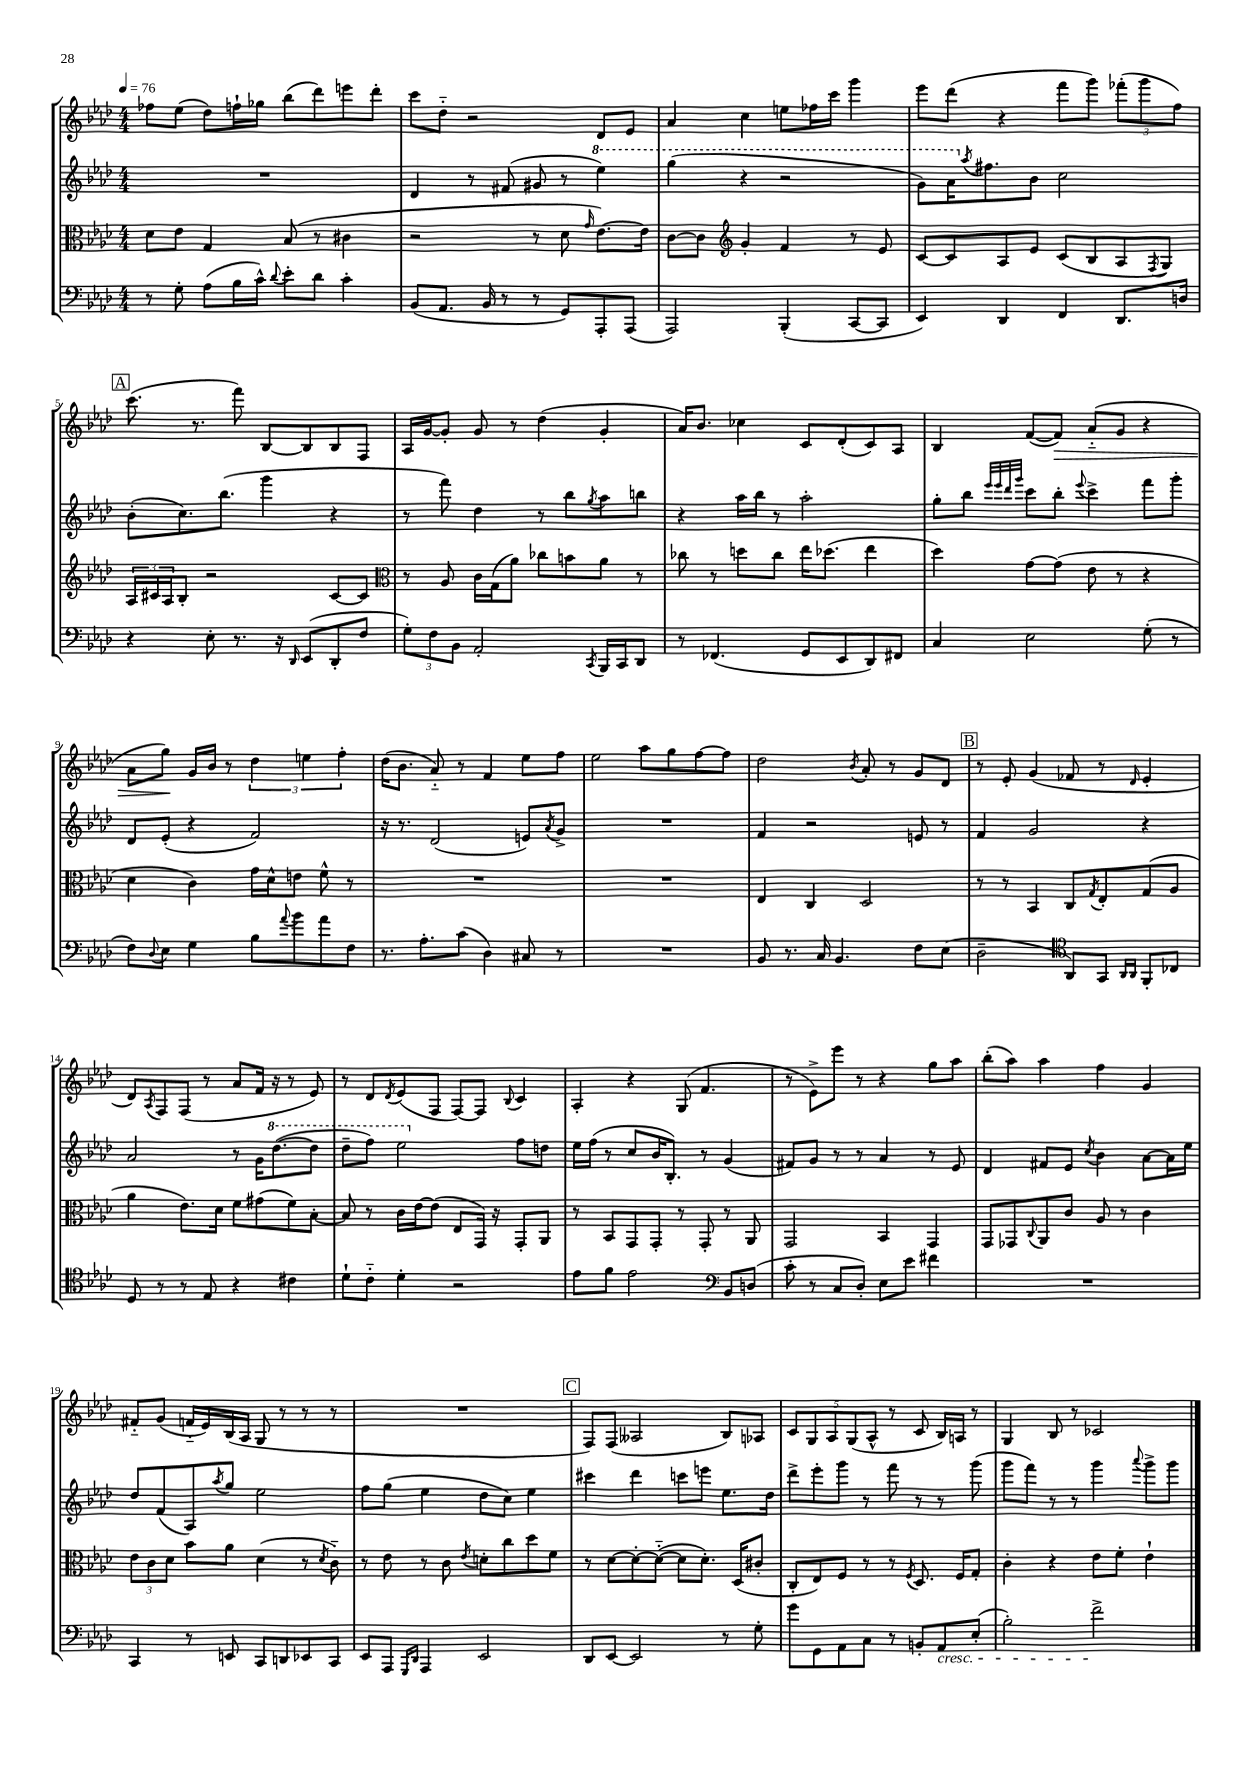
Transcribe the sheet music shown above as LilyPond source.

<<
\new StaffGroup <<
\new Staff = "s0" {
    \clef treble \key aes \major \numericTimeSignature \time 4/4 \tempo 4 = 76
    fes''8 ees''8( des''8) f''16-! ges''16 bes''8( des'''8) e'''8 des'''8-. |
    c'''8 des''8-_ r2 des'8 ees'8 |
    aes'4 c''4 e''8 fes''16 c'''16 g'''4 |
    ees'''8 des'''8( r4 f'''8 g'''8) \tuplet 3/2 { fes'''8-.( g'''8 f''8) } |
    \mark \markup { \box "A" } c'''8.( r8. f'''8) bes8~ bes8 bes8 f8 |
    aes16 g'16~ g'8-. g'8 r8 des''4( g'4-. |
    aes'16) bes'8. ces''4 c'8 des'8-.( c'8) aes8 |
    bes4 f'8~( f'8\>) aes'8-_( g'8 r4 |
    aes'8 g''8\!) g'16 bes'16 r8 \tuplet 3/2 { des''4 e''4 f''4-. } |
    des''16( bes'8. aes'8-_) r8 f'4 ees''8 f''8 |
    ees''2 aes''8 g''8 f''8~ f''8 |
    des''2 \acciaccatura { bes'8 } aes'8-. r8 g'8 des'8 |
    \mark \markup { \box "B" } r8 ees'8-. g'4( fes'8 r8 \grace { des'16 } ees'4-. |
    des'8) \acciaccatura { aes8 } f8 f8( r8 aes'8 f'16 r16 r8 ees'8) |
    r8 des'8 \acciaccatura { des'8 } ees'8( f8 f8~) f8 \appoggiatura { bes8 } c'4 |
    aes4-. r4 g8( f'4. |
    r8 ees'8->) ees'''8 r8 r4 g''8 aes''8 |
    bes''8-.( aes''8) aes''4 f''4 g'4 |
    fis'8-_ g'8( f'16-_ ees'16) bes16( aes16 g8 r8 r8 r8 |
    R1 |
    \mark \markup { \box "C" } f8) f8( aeses2 bes8) aes8 |
    \tuplet 5/4 { c'8 g8 aes8 g8( aes8-^ } r8 c'8 bes16) a16 r8 |
    g4 bes8 r8 ces'2 \bar "|." |
}
\new Staff = "s1" {
    \clef treble \key aes \major \numericTimeSignature \time 4/4
    R1 |
    des'4 r8 fis'8( gis'8 r8 \ottava #1 ees'''4) |
    g'''4( r4 r2 |
    g''8) aes''16 \ottava #0 \acciaccatura { aes''8 } fis''8. bes'8 c''2 |
    \mark \markup { \box "A" } bes'8-.( c''8.) bes''8.( g'''4 r4 |
    r8 f'''8) des''4 r8 bes''8 \acciaccatura { g''8 } aes''8 b''8 |
    r4 aes''16 bes''16 r8 aes''2-. |
    g''8-. bes''8 \grace { ees'''32 ees'''32 des'''32 g'''32 } c'''8 bes''8-. \appoggiatura { ees'''8 } c'''4-> f'''8 g'''8-. |
    des'8 ees'8-.( r4 f'2) |
    r16 r8. des'2( e'8) \acciaccatura { aes'8 } g'8-> |
    R1 |
    f'4 r2 e'8 r8 |
    \mark \markup { \box "B" } f'4 g'2 r4 |
    aes'2 r8 g'16 \ottava #1 des'''8.~( des'''8 |
    des'''8-- f'''8) ees'''2 \ottava #0 f''8 d''8 |
    ees''16 f''16( r8 c''8 bes'16 bes8.-.) r8 g'4( |
    fis'8) g'8 r8 r8 aes'4 r8 ees'8 |
    des'4 fis'8 ees'8 \acciaccatura { c''8 } bes'4 aes'8~ aes'16 ees''16 |
    des''8 f'8( aes8) \acciaccatura { aes''8 } g''8 ees''2 |
    f''8 g''8( ees''4 des''8 c''8) ees''4 |
    \mark \markup { \box "C" } cis'''4 des'''4 c'''8 e'''8 ees''8. des''16 |
    des'''8-> ees'''8-. g'''8 r8 f'''8 r8 r8 g'''8( |
    g'''8 f'''8) r8 r8 g'''4 \appoggiatura { aes'''8 } g'''8-> g'''8 \bar "|." |
}
\new Staff = "s2" {
    \clef alto \key aes \major \numericTimeSignature \time 4/4
    des'8 ees'8 g4 bes8( r8 cis'4 |
    r2 r8 des'8 \grace { g'16 } ees'8.~) ees'16 |
    c'8~ c'8 \clef treble g'4-. f'4 r8 ees'8 |
    c'8~ c'8 aes8 ees'8 c'8( bes8 aes8 \acciaccatura { f8 } g8) |
    \mark \markup { \box "A" } \tuplet 3/2 { aes16 cis'16 aes16 } bes8-. r2 cis'8~ cis'8 |
    \clef alto r8 aes8 c'16 g16( aes'8) ces''8 b'8 aes'8 r8 |
    ces''8 r8 d''8 ces''8 ees''16 des''8.( ees''4 |
    des''4) g'8~ g'8( ees'8 r8 r4 |
    des'4 c'4) g'16 des'16-^ e'8 f'8-^ r8 |
    R1 |
    R1 |
    ees4 c4 des2 |
    \mark \markup { \box "B" } r8 r8 bes,4 c8 \acciaccatura { g8 } ees8-. g8( aes8 |
    aes'4 ees'8.) des'16 f'8 gis'8( f'8) bes8~-. |
    bes8 r8 c'16 ees'16~ ees'8( ees8 g,16) r16 g,8-. aes,8 |
    r8 bes,8 g,8 g,8-. r8 g,8-. r8 aes,8 |
    g,2 bes,4 g,4 |
    g,8 ges,8 \appoggiatura { c8 } aes,8 c'8 aes8 r8 c'4 |
    \tuplet 3/2 { ees'8 c'8 des'8 } bes'8 aes'8 des'4( r8 \acciaccatura { des'8 } c'8-_) |
    r8 ees'8 r8 c'8 \acciaccatura { ees'8 } d'8-. c''8 des''8 f'8 |
    \mark \markup { \box "C" } r8 des'8~ des'8~-. des'8~-_( des'8 des'8.-.) des16( cis'8-. |
    c8-. ees8) f8 r8 r8 \acciaccatura { f8 } des8. f16 g8-. |
    c'4-. r4 ees'8 f'8-. ees'4-! \bar "|." |
}
\new Staff = "s3" {
    \clef bass \key aes \major \numericTimeSignature \time 4/4
    r8 g8-. aes8( bes16 c'16-^) \appoggiatura { des'8 } ees'8-. des'8 c'4-. |
    bes,8( aes,8. bes,16 r8 r8 g,8) aes,,8-. aes,,8( |
    aes,,2) bes,,4-.( c,8~ c,8 |
    ees,4) des,4 f,4 des,8. d16 |
    \mark \markup { \box "A" } r4 ees8-. r8. r16 \grace { des,16 } ees,8( des,8-. f8 |
    \tuplet 3/2 { g8-.) f8 bes,8 } aes,2-. \acciaccatura { c,8 } bes,,16 c,16 des,8 |
    r8 fes,4.( g,8 ees,8 des,8) fis,8 |
    c4 ees2 g8-.( r8 |
    f8) \appoggiatura { des8 } ees8 g4 bes8 \appoggiatura { aes'8 } bes'8 aes'8 f8 |
    r8. aes8.-. c'8( des4) cis8 r8 |
    R1 |
    bes,8 r8. c16 bes,4. f8 ees8( |
    \mark \markup { \box "B" } des2-- \clef tenor aes,8) g,8 \grace { aes,16 aes,16 } f,8-. ces8 |
    des8 r8 r8 ees8 r4 cis'4 |
    des'8-! c'8-_ des'4-. r2 |
    ees'8 f'8 ees'2 \clef bass bes,8 d8( |
    c'8-. r8 c8 des8-.) ees8 ees'8 fis'4 |
    R1 |
    c,4 r8 e,8 c,8 d,8 ees,8 c,8 |
    ees,8 aes,,8 \grace { g,,16 des,16 } aes,,4 ees,2 |
    \mark \markup { \box "C" } des,8 ees,8~ ees,2 r8 g8-. |
    g'8 g,8 aes,8 c8 r8 b,8-. aes,8\cresc ees8-.( |
    bes2-.) f'2->\! \bar "|." |
}
>>
>>
